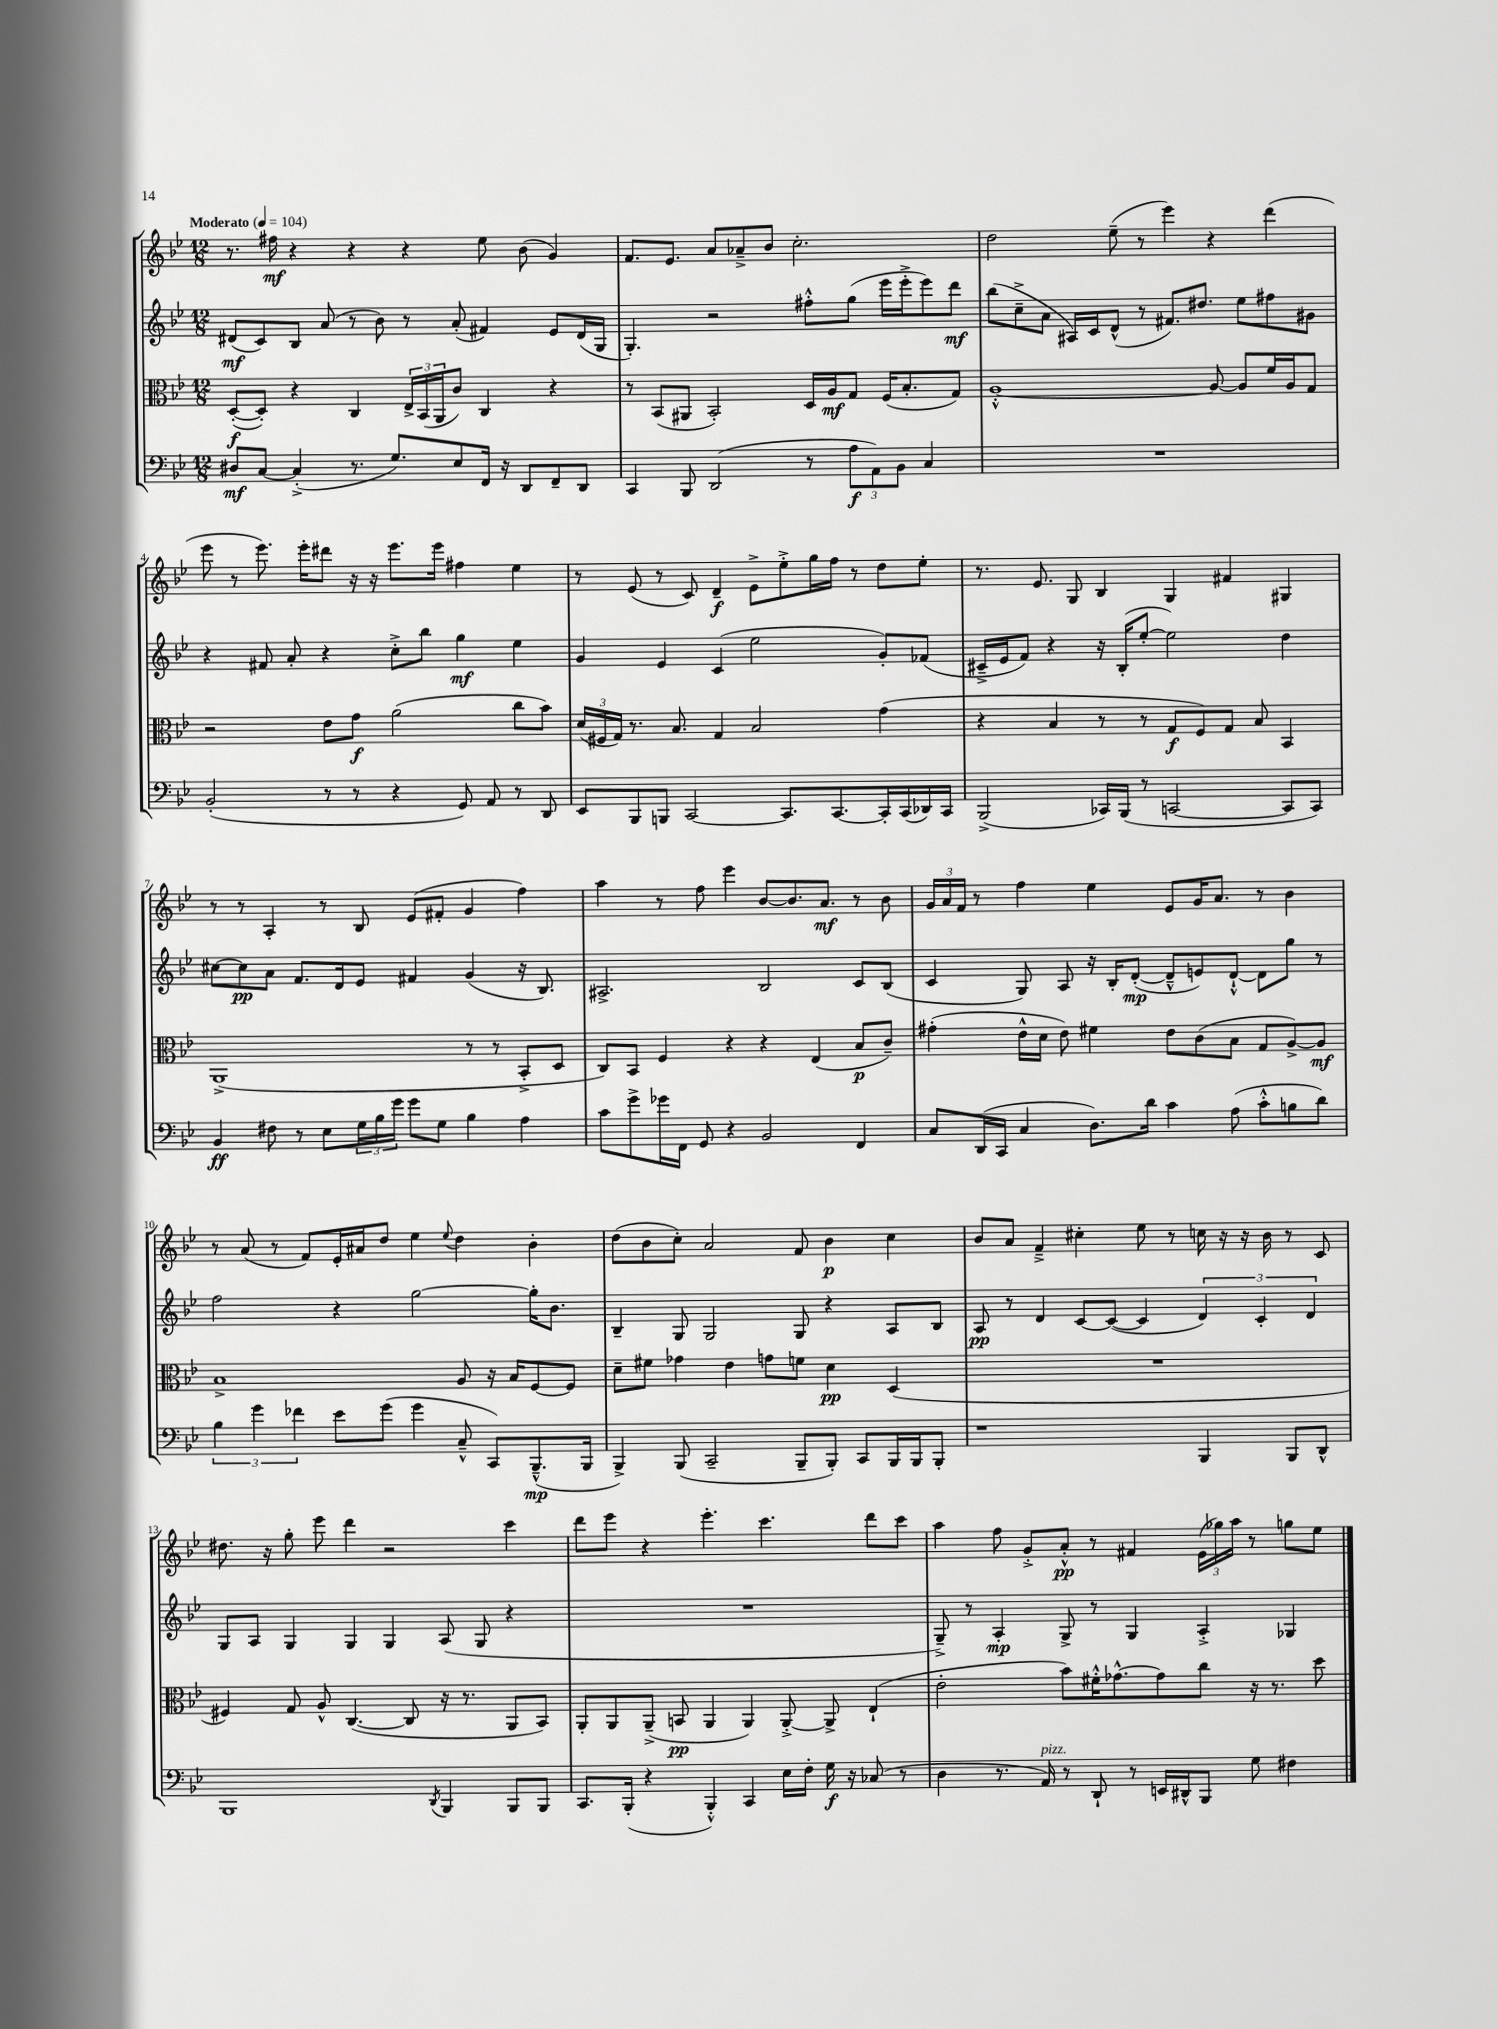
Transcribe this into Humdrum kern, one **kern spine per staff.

**kern	**kern	**kern	**kern
*staff4	*staff3	*staff2	*staff1
*clefF4	*clefC3	*clefG2	*clefG2
*k[b-e-]	*k[b-e-]	*k[b-e-]	*k[b-e-]
*M12/8	*M12/8	*M12/8	*M12/8
*MM104	*MM104	*MM104	*MM104
8D#/L	([8D'/L	(8d#/L	8.r
[8C/J	8D'/]J)	8c/)	.
.	.	.	16ff#\
(4C'^/]	4r	8B-/J	4r
.	.	(8a/	.
8.r	4C/	8r	4r
.	.	8b-\)	.
8.G/L)	.	.	.
.	24E-^/LL	8r	4r
.	(24BB-/	.	.
.	24AA/J	.	.
8E-/	8c/J)	(8a'/	.
16FF/Jk	4C/	4f#/)	8ee-\
16r	.	.	.
8DD/L	.	.	(8b-\
8FF~/	4r	8e-/L	4g/)
8DD/J	.	(16d#/L	.
.	.	16G/JJ	.
=	=	=	=
4CC/	8r	4.G'/)	8.f/L
.	(8BB-/L	.	.
.	.	.	8.e-/J
8BBB-/	8AA#/J	.	.
(2DD/	2BB-'/)	2r	8a/L
.	.	.	8a-~^/
.	.	.	8b-/J
.	.	.	2.cc'\
8r	16D/LL	8ff#'^^\L	.
.	16A/J	.	.
12A\L	8G/J	(8gg\J	.
12AA\)	.	.	.
.	(16F/LK	16eee-\LL	.
12BB-\J	.	.	.
.	8.B-'/	16eee-'^\J	.
4C/	.	8eee-\)	.
.	8G/J)	8ddd\J	.
=	=	=	=
1.r	[1A'^^	(8bb-\L	2dd\
.	.	8cc~^\	.
.	.	8a\J	.
.	.	16A#/LL)	.
.	.	16c/J	.
.	.	(8d^^/J	(8ee-~\
.	.	8r	8r
.	.	8.f#/L)	4eee-\)
.	.	8.dd#/J	.
.	8A/_	.	4r
.	8A/]L	8ee-\L	.
.	16f/L	8ff#\	(4ddd\
.	16A/J	.	.
.	8G/J	8g#\J	.
=	=	=	=
(2BB-'/	2r	4r	8eee-\
.	.	.	8r
.	.	8f#/	8.eee-\)
.	.	8a'/	.
.	.	.	16eee-'\LK
8r	8e-\L	4r	8ddd#\J
8r	8g\J	.	16r
.	.	.	16r
4r	(2a\	8cc'^\L	8.eee-\L
.	.	8bb-\J	.
.	.	.	16eee-\Jk
8GG/)	.	4gg\	4ff#\
8AA/	.	.	.
8r	8cc\L	4ee-\	4ee-\
8DD/	8b-\J)	.	.
=	=	=	=
8EE-/L	(24d/LL	4g/	8r
.	24F#/	.	.
.	24G/JJ)	.	.
8BBB-/	8.r	.	(8e-/
8BBB/J	.	4e-/	8r
.	8.B-/	.	.
[2CC/	.	.	8c/)
.	4G/	(4c/	4d~/
.	2B-/	2ee-\	8e-^\L
8.CC/]L	.	.	8ee-'^\
.	.	.	16gg\L
[8.CC/	.	.	16ff\JJ
.	.	.	8r
16CC'/]L	(4g\	8g'/L)	8dd\L
(16CC/	.	.	.
16DD-/)	.	(8f-/J	8ee-'\J
16CC/JJ	.	.	.
=	=	=	=
(2BBB-^/	4r	16c#~^/LL	8.r
.	.	16e-/J	.
.	.	8f/J)	.
.	.	.	8.e-/
.	4B-/	4r	.
.	.	.	8G/
16CC-/LL)	8r	16r	4B-/
(16BBB-/JJ	.	(16B-'/LK	.
8r	8r	[8ee-'/J	.
[2CC/	8G/L	2ee-\])	4G/
.	8F/)	.	.
.	8G/J	.	4f#/
.	8B-/	.	.
8CC/]L	4BB-/	4dd\	4G#/
8CC/J)	.	.	.
=	=	=	=
4BB-/	(1AA^	[8cc#\L	8r
.	.	8cc#\]	8r
8F#\	.	8a\J	4A'/
8r	.	8.f/L	.
8E-\L	.	.	8r
.	.	16d/k	.
24G\L	.	8e-/J	8B-/
24B-\	.	.	.
24g\JJ	.	.	.
8g\L	.	4f#/	(8e-/L
8G\J	.	.	8f#'/J
4B-\	8r	(4g/	4g/
.	8r	.	.
4A\	8BB-'^/L	16r	4ff\)
.	.	8.B-/)	.
.	8D/J	.	.
=	=	=	=
8c\L	8C/L)	2.A#^/	4aa\
8g^\	8BB-/J	.	.
16g-\L	4F/	.	8r
16FF\JJ	.	.	.
8GG/	.	.	8ff\
4r	4r	.	4eee-\
2BB-/	4r	2B-/	[8b-/L
.	.	.	8.b-/]
.	(4E-/	.	.
.	.	.	8.a/J
4FF/	8B-/L	8c/L	8r
.	8c~/J)	(8B-/J	8b-\
=	=	=	=
8C/L	(4g#'\	4c/	24g/LL
.	.	.	24a/
.	.	.	24f/JJ
(16DD/L	.	.	8r
16CC/JJ	.	.	.
4C/	16e-^^\LL	8G/)	4ff\
.	16d\JJ	.	.
.	8e-\)	8A/	.
8.D\L)	4f#\	16r	4ee-\
.	.	16B-'/LK	.
.	.	([8d'/J	.
16d\Jk	.	.	.
4c\	8e-\L	8d~^^/]L	8e-/L
.	(8c\	8e/)	16g/K
.	.	.	8.a/J
(8A\	8B-\J	[8d`^^/J	.
8c'^^\L	8G/L	8d\]L	8r
8B\	[8A^/)	8gg\J	4b-\
8d\J)	8A/]J	8r	.
=	=	=	=
6B-\	1B-^	2ff\	8r
.	.	.	(8a/
6g\	.	.	.
.	.	.	8r
6f-\	.	.	.
.	.	.	8f/L)
8e-\L	.	4r	16e-'/L
.	.	.	16a#/J
(8g\J	.	.	8dd/J
4g\	.	[2gg\	4ee-\
.	.	.	8qqee-/
8C~^^/	8A/	.	4dd\
8CC/L)	16r	.	.
.	16B-/LK	.	.
(8.BBB-~^^/	[8F/	16gg'\]LK	4b-'\
.	.	8.b-\J	.
.	8F/]J	.	.
16BBB-/Jk	.	.	.
=	=	=	=
4BBB-^/)	8d~\L	4B-~/	(8dd\L
.	8f#\J	.	8b-\
(8BBB-/	4g-\	8G/	8cc'\J)
2CC~/	.	2G/	2a/
.	4e-\	.	.
.	8g\L	.	.
8BBB-~/L	8f\J	8G/	8f/
8BBB-'/J)	4d\	4r	4b-\
8CC/L	.	.	.
16BBB-/L	(4D/	8A/L	4cc\
16BBB-/J	.	.	.
8BBB-'/J	.	8B-/J	.
=	=	=	=
1r	1.r	8A/	8b-/L
.	.	8r	8a/J
.	.	4d/	4f~^/
.	.	[8c/L	4cc#'\
.	.	(8c/_J	.
.	.	4c/]	8ee-\
.	.	.	8r
4BBB-/	.	6d/)	16cc\
.	.	.	16r
.	.	.	16r
.	.	6c'/	.
.	.	.	16b-\
8BBB-/L	.	.	8r
.	.	6d/	.
8DD^^/J	.	.	8c/
=	=	=	=
1BBB-	4F#/)	8G/L	8.dd#\
.	.	8A/J	.
.	.	.	16r
.	8G/	4G/	8gg'\
.	8A^^/	.	8eee-\
.	([4.C/	4G/	4ddd\
.	.	4G/	2r
.	8C/]	.	.
8qDD/	.	.	.
4BBB-/	16r	(8A/	.
.	8.r	.	.
.	.	8G/	.
8BBB-/L	8AA/L	4r	4ccc\
8BBB-/J	8BB-/J)	.	.
=	=	=	=
8.CC/L	8AA'/L	1.r	8ddd\L
.	8AA/	.	8eee-\J
(16BBB-'/Jk	.	.	.
4r	(8AA~^/J	.	4r
.	8BB/	.	.
4BBB-'^^/)	4AA/	.	4.eee-'\
4CC/	4AA/)	.	.
.	.	.	4.ccc\
16E-\LL	[8AA'^/	.	.
16F'\JJ	.	.	.
16G\	8AA^/]	.	.
16r	.	.	.
(8C-/	(4E-`/	.	8ddd\L
8r	.	.	8ccc\J
=	=	=	=
4D\	2e-'\	8G~^/)	4aa\
.	.	8r	.
8.r	.	4A'/	8ff\
.	.	.	8g'^/L
16AA/)	.	.	.
8r	8b-\L)	8G^/	8a'^^/J
8DD`/	16f#'^^\K	8r	8r
.	[8.g-^^\	.	.
8r	.	4G/	4f#/
16EE/LL	8g-\]	.	.
16DD#^^/J	.	.	.
8BBB-/J	8cc\J	4A'^/	(24e-\LL
.	.	.	24gg-\)
.	.	.	24aa\JJ
8G\	16r	.	8r
.	8.r	.	.
4F#\	.	4G-/	8gg\L
.	8dd\	.	8ee-\J
==	==	==	==
*-	*-	*-	*-
